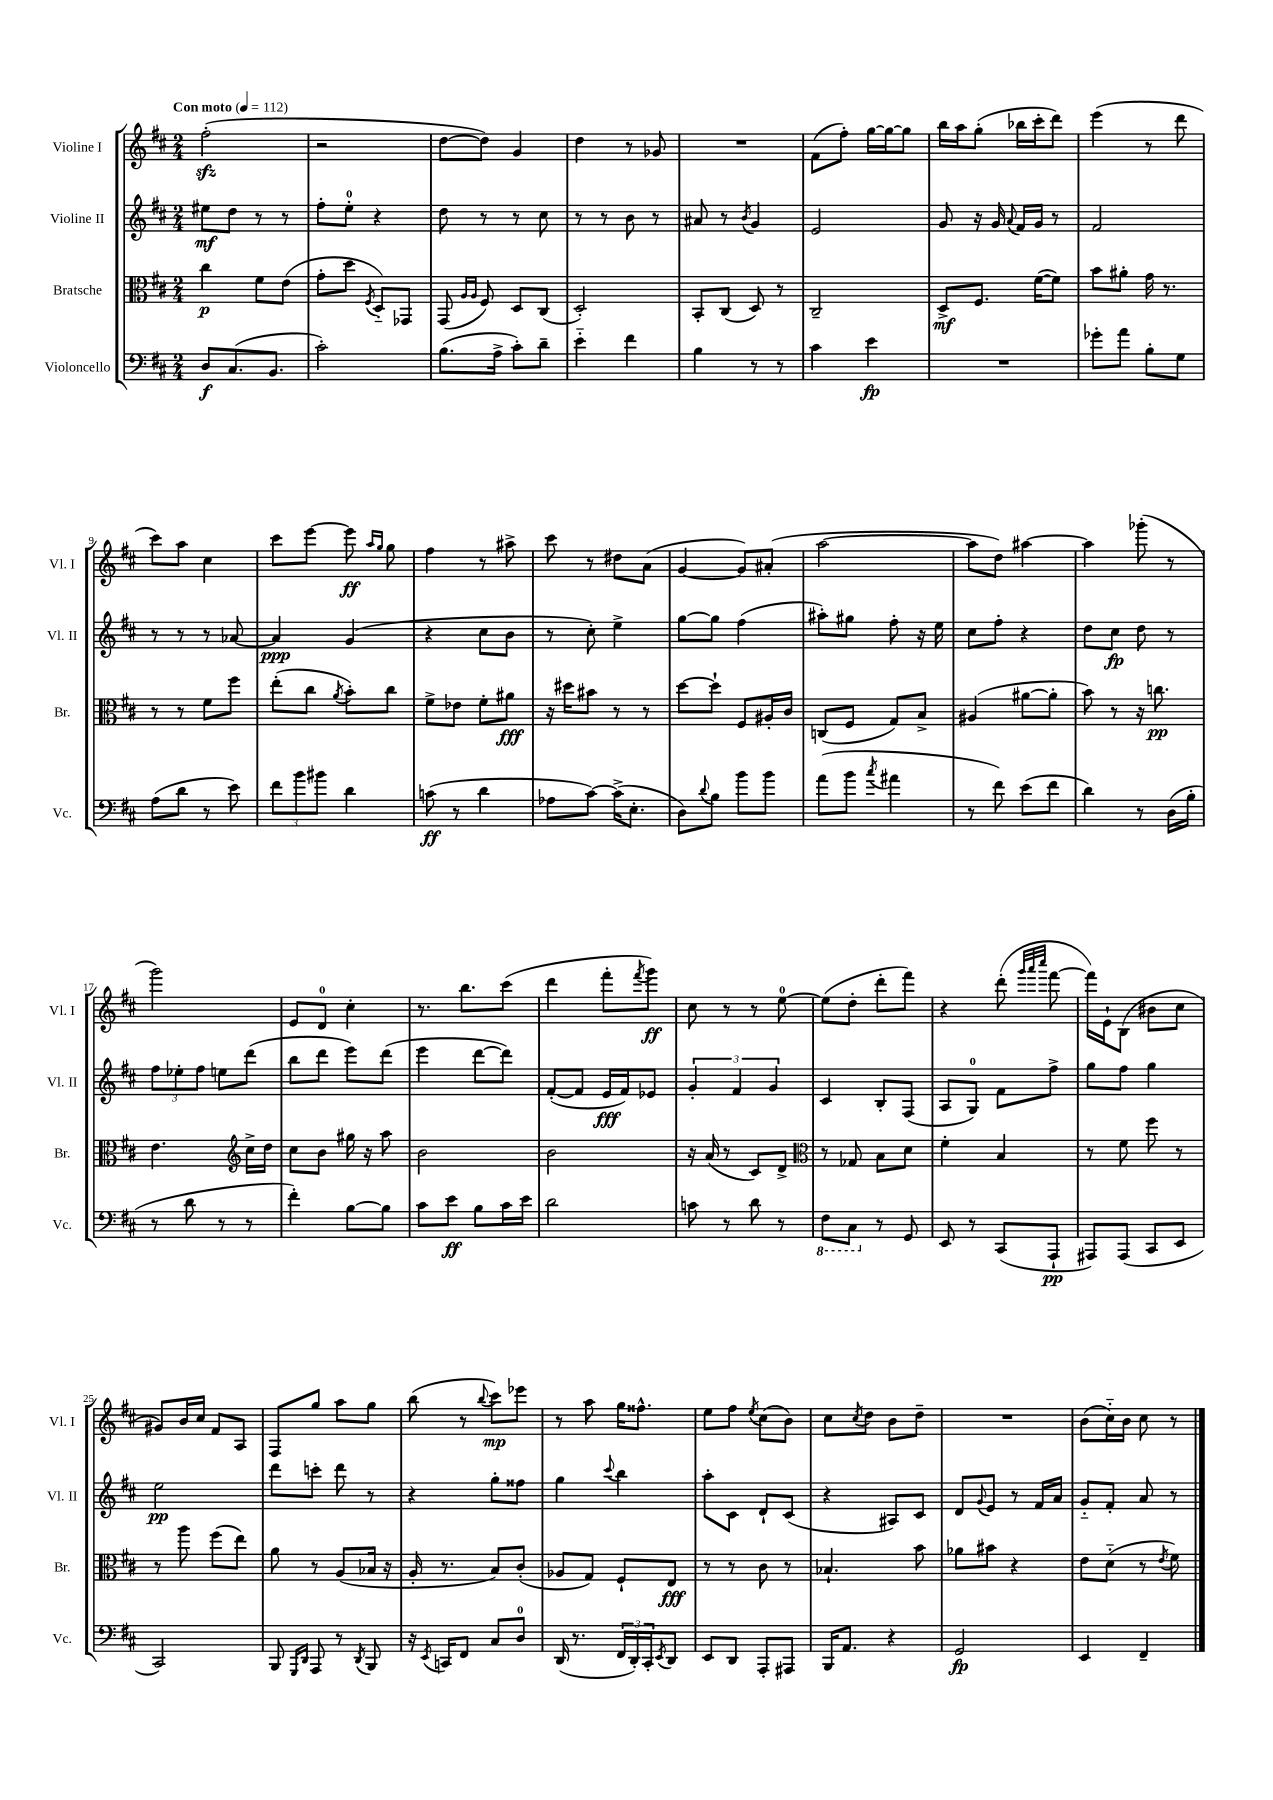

**kern	**dynam	**kern	**dynam	**kern	**dynam	**kern	**dynam
*part4	*part4	*part3	*part3	*part2	*part2	*part1	*part1
*staff4	*staff4	*staff3	*staff3	*staff2	*staff2	*staff1	*staff1
*I"Violoncello	*	*I"Bratsche	*	*I"Violine II	*	*I"Violine I	*
*I'Vc.	*	*I'Br.	*	*I'Vl. II	*	*I'Vl. I	*
*clefF4	*	*clefC3	*	*clefG2	*	*clefG2	*
*k[f#c#]	*	*k[f#c#]	*	*k[f#c#]	*	*k[f#c#]	*
*M2/4	*	*M2/4	*	*M2/4	*	*M2/4	*
*MM112	*	*MM112	*	*MM112	*	*MM112	*
=1	=1	=1	=1	=1	=1	=1	=1
!	!	!	!	!	!	!LO:TX:a:B:t=Con moto	!
8D/L	f	4cc#\	p	8ee#X\L	mf	(2ff#zz'\	.
(8.C#/	.	.	.	8dd\J	.	.	.
.	.	8f#\L	.	8r	.	.	.
8.BB/J	.	.	.	.	.	.	.
.	.	(8e\J	.	8r	.	.	.
=2	=2	=2	=2	=2	=2	=2	=2
2c#'\)	.	8g'\L	.	8ff#'\L	.	2r	.
.	.	8dd\J	.	8ee'\J	.	.	.
.	.	8qF#/	.	.	.	.	.
.	.	8D/L)	.	4r	.	.	.
.	.	8GG-X/J	.	.	.	.	.
=3	=3	=3	=3	=3	=3	=3	=3
(8.B\L	.	(8GG/	.	8dd\	.	[8dd\L	.
.	.	16qqA/LL	.	.	.	.	.
.	.	16qqA/JJ	.	.	.	.	.
.	.	8F#/)	.	8r	.	8dd\J])	.
16A^\Jk	.	.	.	.	.	.	.
8c#'\L)	.	8D/L	.	8r	.	4g/	.
8d~\J	.	(8C#/J	.	8cc#\	.	.	.
=4	=4	=4	=4	=4	=4	=4	=4
4e\	.	2D'/)	.	8r	.	4dd\	.
.	.	.	.	8r	.	.	.
4f#\	.	.	.	8b\	.	8r	.
.	.	.	.	8r	.	8g-X/	.
=5	=5	=5	=5	=5	=5	=5	=5
4B\	.	8BB'/L	.	8a#X/	.	2r	.
.	.	(8C#/J	.	8r	.	.	.
.	.	.	.	8qb/	.	.	.
8r	.	8D/)	.	4g/	.	.	.
8r	.	8r	.	.	.	.	.
=6	=6	=6	=6	=6	=6	=6	=6
4c#\	.	2C#~/	.	2e/	.	(8f#\L	.
.	.	.	.	.	.	8ff#'\J)	.
4e\	fp	.	.	.	.	[16gg\LL	.
.	.	.	.	.	.	16gg\J_	.
.	.	.	.	.	.	8gg\J]	.
=7	=7	=7	=7	=7	=7	=7	=7
2r	.	8D^/L	mf	8g/	.	16bb\LL	.
.	.	.	.	.	.	16aa\J	.
.	.	8.F#/J	.	16r	.	(8gg'\J	.
.	.	.	.	16g/	.	.	.
.	.	.	.	8qqa/	.	.	.
.	.	.	.	16f#/LL	.	16bb-X\LL	.
.	.	([16f#\KL	.	16g/JJ	.	16ccc#'\J	.
.	.	8f#\J])	.	8r	.	8ddd\J)	.
=8	=8	=8	=8	=8	=8	=8	=8
8g-X'\L	.	8b\L	.	2f#/	.	(4eee\	.
8a\J	.	8a#X'\J	.	.	.	.	.
8B'\L	.	16g\	.	.	.	8r	.
.	.	8.r	.	.	.	.	.
8G\J	.	.	.	.	.	8ddd\	.
!!LO:LB:g=z
=9	=9	=9	=9	=9	=9	=9	=9
(8A\L	.	8r	.	8r	.	8ccc#\L)	.
8d\J	.	8r	.	8r	.	8aa\J	.
8r	.	8f#\L	.	8r	.	4cc#\	.
8e\)	.	8ff#\J	.	[8a-X/	.	.	.
=10	=10	=10	=10	=10	=10	=10	=10
12f#\L	.	(8ee'\L	.	4a-/]	ppp	8ccc#\L	.
12b\	.	.	.	.	.	.	.
.	.	8cc#\J	.	.	.	[8eee\J	.
12b#X\J	.	.	.	.	.	.	.
.	.	8qa/	.	.	.	.	.
4d\	.	8b'\L)	.	(4g/	.	8eee\]	ff
.	.	.	.	.	.	16qqaa/LL	.
.	.	.	.	.	.	16qqgg/JJ	.
.	.	8cc#\J	.	.	.	8gg\	.
=11	=11	=11	=11	=11	=11	=11	=11
(8cn\	ff	8f#^\L	.	4r	.	4ff#\	.
8r	.	8e-X\J	.	.	.	.	.
4d\	.	8f#'\L	.	8cc#\L	.	8r	.
.	.	8a#X\J	fff	8b\J	.	8aa#X^\	.
=12	=12	=12	=12	=12	=12	=12	=12
8A-X\L	.	16r	.	8r	.	8ccc#\	.
.	.	16dd#X\KL	.	.	.	.	.
[8c#\J)	.	8b#X\J	.	8cc#'\)	.	8r	.
(16c#^\KL]	.	8r	.	4ee^\	.	8dd#X\L	.
8.E'\J	.	.	.	.	.	.	.
.	.	8r	.	.	.	(8a\J	.
=13	=13	=13	=13	=13	=13	=13	=13
8D\L)	.	[8dd\L	.	[8gg\L	.	[4g/	.
8qqd/	.	.	.	.	.	.	.
8B\J	.	8dd`\J]	.	8gg\J]	.	.	.
8b\L	.	8F#/L	.	(4ff#\	.	8g/L])	.
8b\J	.	16A#X'/L	.	.	.	(8a#X'/J	.
.	.	16c#/JJ	.	.	.	.	.
=14	=14	=14	=14	=14	=14	=14	=14
(8a\L	.	(8Cn/L	.	8aa#X'\L)	.	[2aa\	.
8b\J	.	8F#/J	.	8gg#X\J	.	.	.
8qcc#/	.	.	.	.	.	.	.
4a#X\	.	8G/L)	.	8ff#'\	.	.	.
.	.	8B^/J	.	16r	.	.	.
.	.	.	.	16ee\	.	.	.
=15	=15	=15	=15	=15	=15	=15	=15
8r	.	(4A#X/	.	8cc#\L	.	8aa\L]	.
8f#\)	.	.	.	8ff#'\J	.	8dd\J)	.
(8e\L	.	[8a#X\L	.	4r	.	[4aa#X\	.
8f#\J	.	8a#'\J]	.	.	.	.	.
=16	=16	=16	=16	=16	=16	=16	=16
4d\)	.	8b\)	.	8dd\L	.	4aa#\]	.
.	.	8r	.	8cc#\J	fp	.	.
8r	.	16r	.	8dd\	.	(8ggg-X'\	.
.	.	8.ccn\	pp	.	.	.	.
(16D\LL	.	.	.	8r	.	8r	.
16B'\JJ	.	.	.	.	.	.	.
!!LO:LB:g=z
=17	=17	=17	=17	=17	=17	=17	=17
8r	.	4.e\	.	12ff#\L	.	2ggg\)	.
.	.	.	.	12ee-X'\	.	.	.
8d\	.	.	.	.	.	.	.
.	.	.	.	12ff#\J	.	.	.
8r	.	.	.	8een\L	.	.	.
*	*	*clefG2	*	*	*	*	*
8r	.	16cc#^\LL	.	(8ddd\J	.	.	.
.	.	16dd\JJ	.	.	.	.	.
=18	=18	=18	=18	=18	=18	=18	=18
4f#'\)	.	8cc#\L	.	8bb\L	.	8e/L	.
.	.	8b\J	.	8ddd\J	.	8d/J	.
[8B\L	.	16gg#X\	.	8eee\L)	.	4cc#'\	.
.	.	16r	.	.	.	.	.
8B\J]	.	8aa\	.	(8ddd\J	.	.	.
=19	=19	=19	=19	=19	=19	=19	=19
8c#\L	.	2b\	.	4eee\	.	8.r	.
8e\J	ff	.	.	.	.	.	.
.	.	.	.	.	.	8.bb\L	.
8B\L	.	.	.	[8ddd\L	.	.	.
16c#\L	.	.	.	8ddd\J])	.	(8ccc#\J	.
16e\JJ	.	.	.	.	.	.	.
=20	=20	=20	=20	=20	=20	=20	=20
2d\	.	2b\	.	([8f#'/L	.	4ddd\	.
.	.	.	.	8f#/J]	.	.	.
.	.	.	.	16e/LL	fff	8fff#'\L	.
.	.	.	.	16f#/J)	.	.	.
.	.	.	.	.	.	8qfff#/	.
.	.	.	.	8e-X/J	.	8ggg\J)	ff
=21	=21	=21	=21	=21	=21	=21	=21
8cn\	.	16r	.	6g'/	.	8cc#\	.
.	.	(16a/	.	.	.	.	.
8r	.	8r	.	.	.	8r	.
.	.	.	.	6f#/	.	.	.
8d\	.	8c#/L)	.	.	.	8r	.
.	.	.	.	6g/	.	.	.
8r	.	8d^/J	.	.	.	[8ee\	.
=22	=22	=22	=22	=22	=22	=22	=22
*	*	*clefC3	*	*	*	*	*
*8ba	*	*	*	*	*	*	*
8FF#\L	.	8r	.	4c#/	.	(8ee\L]	.
8CC#\J	.	8G-X/	.	.	.	8dd'\J	.
*X8ba	*	*	*	*	*	*	*
8r	.	8B\L	.	8B'/L	.	8ddd'\L	.
8GG/	.	8d\J	.	(8F#/J	.	8fff#\J)	.
=23	=23	=23	=23	=23	=23	=23	=23
8EE/	.	4f#'\	.	8A/L	.	4r	.
8r	.	.	.	8G/J)	.	.	.
(8CC#/L	.	4B/	.	8f#\L	.	(8ddd'\	.
.	.	.	.	.	.	32qqggg/LLL	.
.	.	.	.	.	.	32qqaaa/	.
.	.	.	.	.	.	32qqcccc#/JJJ	.
8AAA`/J	pp	.	.	8ff#^\J	.	[8fff#\	.
=24	=24	=24	=24	=24	=24	=24	=24
8AAA#X/L)	.	8r	.	8gg\L	.	16fff#\LL])	.
.	.	.	.	.	.	16e`\J	.
(8AAA#/J	.	8f#\	.	8ff#\J	.	(8B\J	.
8CC#/L	.	8ff#\	.	4gg\	.	8b#X\L	.
8EE/J	.	8r	.	.	.	8cc#\J	.
!!LO:LB:g=z
=25	=25	=25	=25	=25	=25	=25	=25
2CC#/)	.	8r	.	2ee\	pp	8g#X/L)	.
.	.	8aa\	.	.	.	16b/L	.
.	.	.	.	.	.	16cc#/JJ	.
.	.	(8ff#\L	.	.	.	8f#/L	.
.	.	8ee\J)	.	.	.	8A/J	.
=26	=26	=26	=26	=26	=26	=26	=26
8BBB/	.	8a\	.	8ddd\L	.	8F#/L	.
16qqGGG/LL	.	.	.	.	.	.	.
16qqDD/JJ	.	.	.	.	.	.	.
8AAA/	.	8r	.	8cccn'\J	.	8gg/J	.
8r	.	(8A/L	.	8ddd\	.	8aa\L	.
8qDD/	.	.	.	.	.	.	.
8BBB/	.	16B-X/Jk	.	8r	.	8gg\J	.
.	.	16r	.	.	.	.	.
=27	=27	=27	=27	=27	=27	=27	=27
16r	.	16A'/	.	4r	.	(8bb\	.
8qEE/	.	.	.	.	.	.	.
16CCn/KL	.	8.r	.	.	.	.	.
8FF#/J	.	.	.	.	.	8r	.
.	.	.	.	.	.	8qqbb/	.
8C#/L	.	8B/L)	.	8gg'\L	.	8ccc#\L)	mp
8D/J	.	(8c#'/J	.	8ff##X\J	.	8eee-X\J	.
=28	=28	=28	=28	=28	=28	=28	=28
(16DD/	.	8A-X/L	.	4gg\	.	8r	.
8.r	.	.	.	.	.	.	.
.	.	8G/J)	.	.	.	8aa\	.
.	.	.	.	8qqccc#/	.	.	.
24FF#/LL	.	8F#`/L	.	4bb\	.	16gg\KL	.
24DD'/)	.	.	.	.	.	.	.
.	.	.	.	.	.	8.ff##X^^\J	.
24CC#'/J	.	.	.	.	.	.	.
8qEE/	.	.	.	.	.	.	.
8DD/J	.	8E/J	fff	.	.	.	.
=29	=29	=29	=29	=29	=29	=29	=29
8EE/L	.	8r	.	8aa'\L	.	8ee\L	.
8DD/J	.	8r	.	8c#\J	.	8ff#\J	.
.	.	.	.	.	.	8qee/	.
8AAA'/L	.	8c#\	.	8d`/L	.	(8cc#\L	.
8AAA#X/J	.	8r	.	(8c#/J	.	8b\J)	.
=30	=30	=30	=30	=30	=30	=30	=30
16BBB/KL	.	4.B-X`/	.	4r	.	8cc#\L	.
8.AA/J	.	.	.	.	.	.	.
.	.	.	.	.	.	8qcc#/	.
.	.	.	.	.	.	8dd\J	.
4r	.	.	.	8A#X/L)	.	8b\L	.
.	.	8b\	.	8c#/J	.	8dd~\J	.
=31	=31	=31	=31	=31	=31	=31	=31
2GG/	fp	8a-X\L	.	8d/L	.	2r	.
.	.	.	.	8qqg/	.	.	.
.	.	8b#X\J	.	8e/J	.	.	.
.	.	4r	.	8r	.	.	.
.	.	.	.	16f#/LL	.	.	.
.	.	.	.	16a/JJ	.	.	.
=32	=32	=32	=32	=32	=32	=32	=32
4EE/	.	8e\L	.	8g/L	.	(8b\L	.
.	.	(8d\J	.	8f#'/J	.	16cc#\L)	.
.	.	.	.	.	.	16b\JJ	.
4FF#~/	.	8r	.	8a/	.	8cc#\	.
.	.	8qe/	.	.	.	.	.
.	.	8f#\)	.	8r	.	8r	.
==	==	==	==	==	==	==	==
*-	*-	*-	*-	*-	*-	*-	*-
